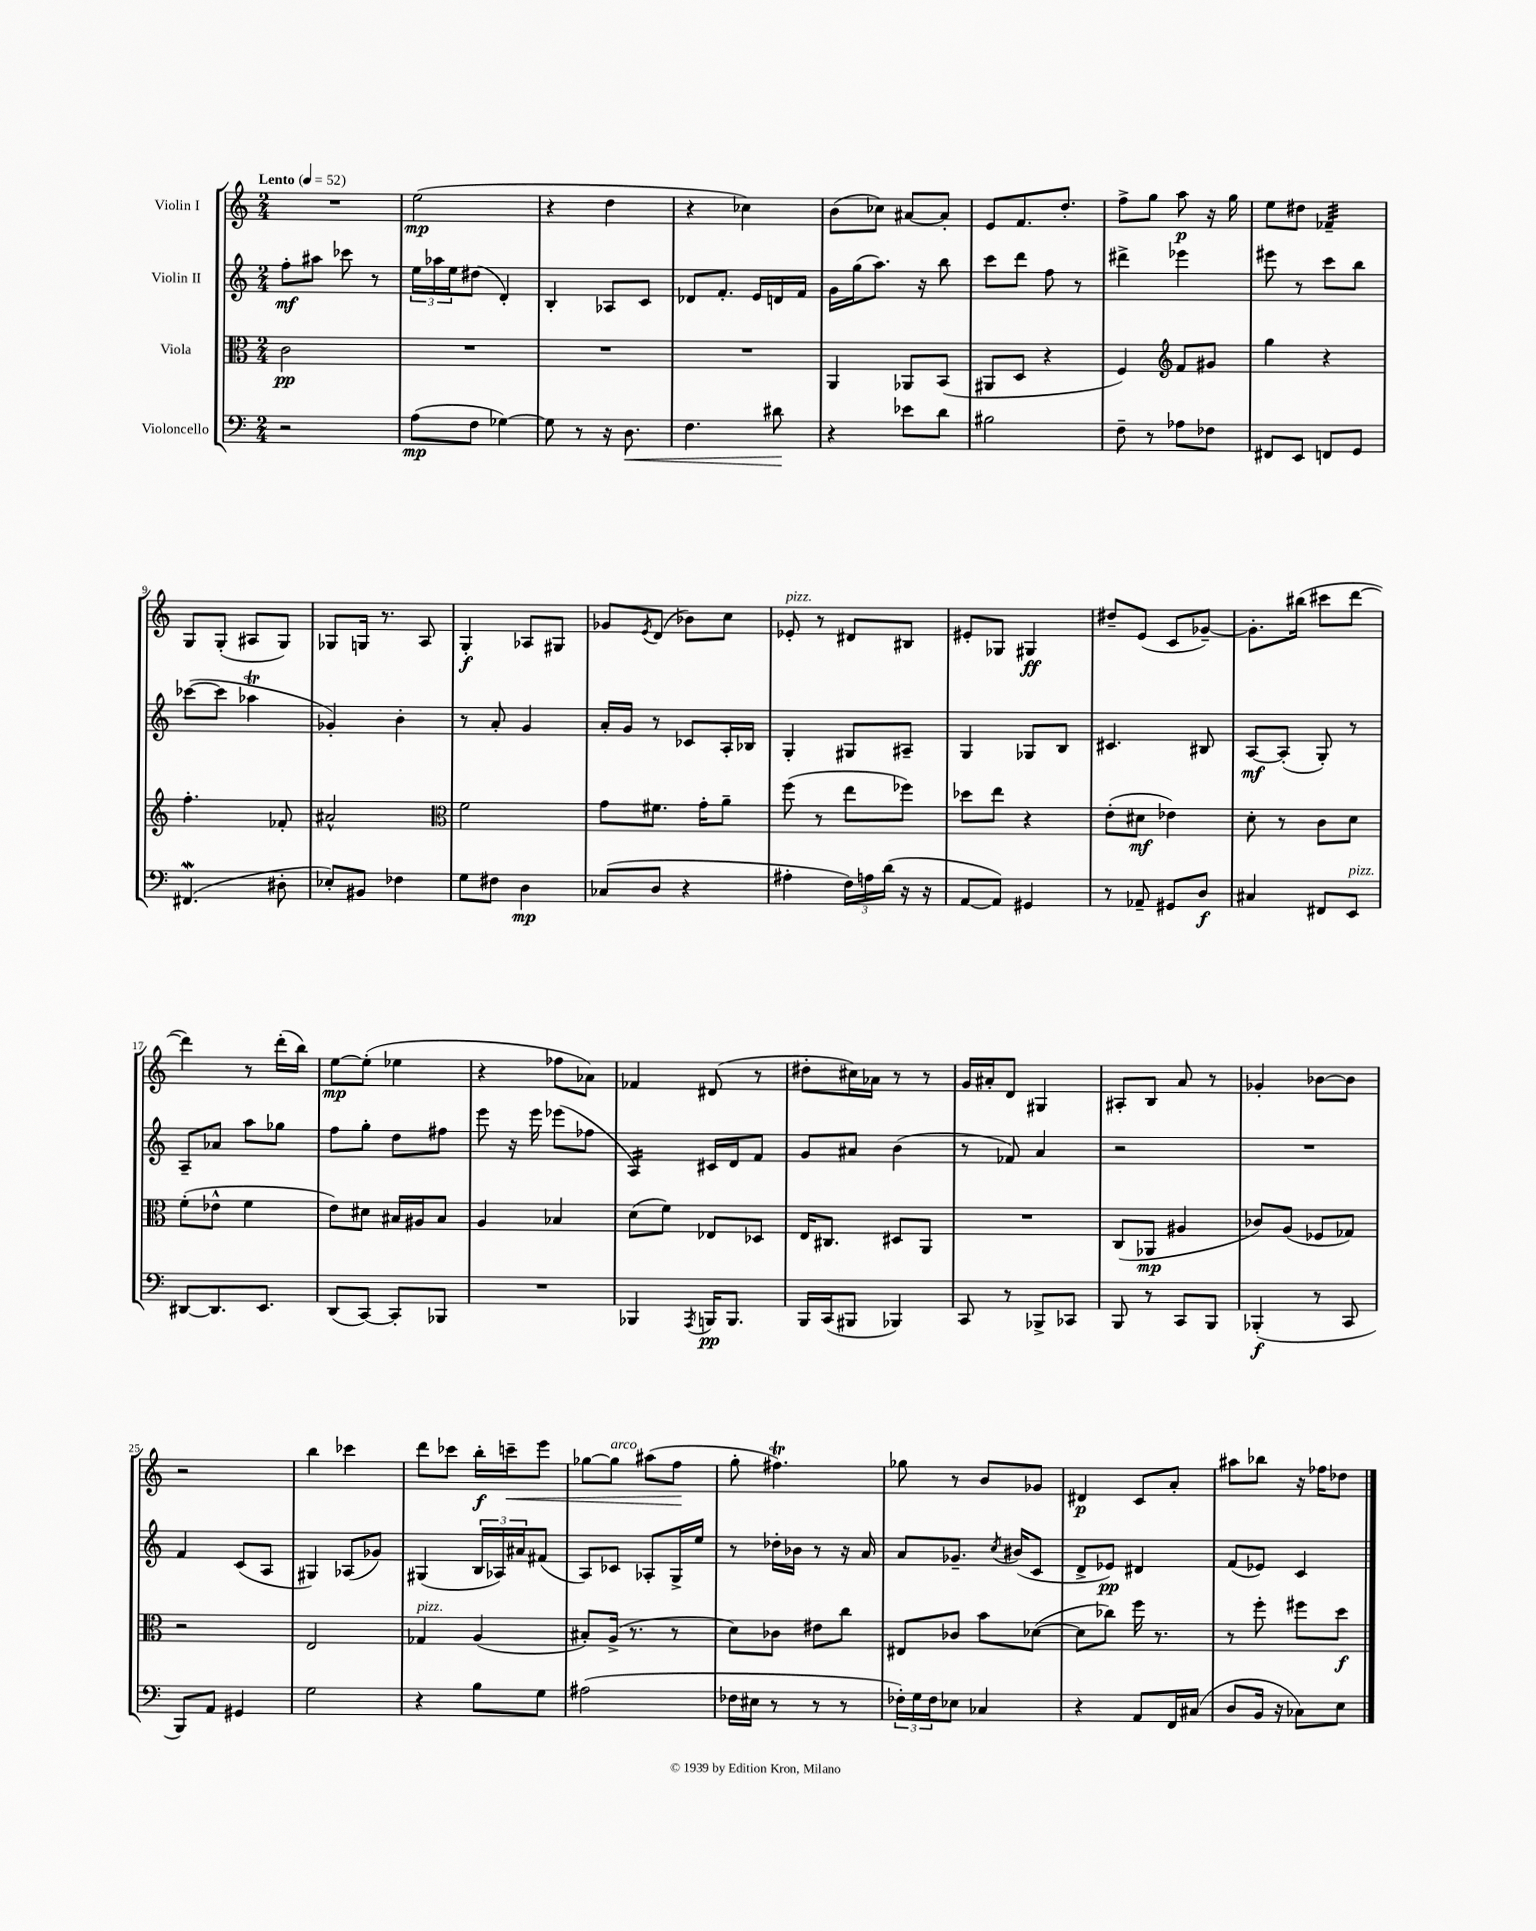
<<
\new StaffGroup <<
\new Staff = "s0" \with { instrumentName = "Violin I" } {
    \clef treble \key c \major \numericTimeSignature \time 2/4 \tempo "Lento" 4 = 52
    R2 |
    e''2\mp( |
    r4 d''4 |
    r4 ces''4) |
    b'8( ces''8) ais'8~ ais'8-. |
    e'8 f'8. d''8.-. |
    f''8-> g''8 a''8\p r16 g''16 |
    e''8 dis''8 fes'4:32-- |
    g8 g8-.( ais8 g8) |
    ges8 g16 r8. a8 |
    g4-.\f aes8 gis8 |
    ges'8 \acciaccatura { e'8 } d'8( bes'8) c''8 |
    ees'8-.^\markup { \italic "pizz." } r8 dis'8 bis8 |
    eis'8-. ges8 gis4\ff |
    dis''8-- e'8( c'8 ges'8~--) |
    ges'8.-. bis''16( cis'''8 d'''8~ |
    d'''4) r8 d'''16-.( b''16) |
    e''8~\mp e''8-.( ees''4 |
    r4 fes''8 aes'8) |
    fes'4 dis'8( r8 |
    dis''8-. cis''16) aes'16 r8 r8 |
    g'16 ais'16-. d'8 gis4 |
    ais8-. b8 a'8 r8 |
    ges'4-. bes'8~ bes'8 |
    r2 |
    b''4 ces'''4 |
    d'''8 ces'''8 b''16-.\f c'''16--\< e'''8 |
    ges''8~ ges''8^\markup { \italic "arco" } ais''8( f''8\! |
    g''8-. fis''4.\trill) |
    ges''8 r8 b'8 ges'8 |
    dis'4\p c'8 a'8-. |
    ais''8 bes''8 r16 fes''16 des''8 \bar "|." |
}
\new Staff = "s1" \with { instrumentName = "Violin II" } {
    \clef treble \key c \major \numericTimeSignature \time 2/4
    f''8-.\mf ais''8 ces'''8 r8 |
    \tuplet 3/2 { e''16 aes''16 e''16 } dis''8( d'4-.) |
    b4-. aes8 c'8 |
    des'8 f'8.-. e'16 d'16 f'16 |
    g'16 g''16( a''8.) r16 b''8 |
    c'''8 d'''8 f''8 r8 |
    dis'''4-> ees'''4 |
    eis'''8 r8 c'''8 b''8 |
    ces'''8~( ces'''8 aes''4\trill |
    ges'4-.) b'4-. |
    r8 a'8-. g'4 |
    a'16-. g'16 r8 ces'8 a16-. bes16 |
    g4-. gis8 ais8-- |
    g4 ges8 b8 |
    cis'4. bis8 |
    a8~\mf a8-.( g8-.) r8 |
    a8-- aes'8 a''8 ges''8 |
    f''8 g''8-. d''8 fis''8 |
    e'''8 r16 e'''16 ees'''8( fes''8 |
    a4:16) cis'16 d'16 f'8 |
    g'8 ais'8 b'4( |
    r8 fes'8) a'4 |
    r2 |
    R2 |
    f'4 c'8( a8 |
    gis4) aes8( ges'8) |
    gis4( \tuplet 3/2 { b16 aes16) ais'16 } fis'8( |
    a8) ces'8 aes8-. g16-> e''16 |
    r8 des''16-. bes'16 r8 r16 a'16 |
    a'8 ges'8.-- \acciaccatura { c''8 } bis'16( c'8 |
    d'8-> ees'8\pp) dis'4 |
    f'8( ees'8) c'4 \bar "|." |
}
\new Staff = "s2" \with { instrumentName = "Viola" } {
    \clef alto \key c \major \numericTimeSignature \time 2/4
    c'2\pp |
    R2 |
    R2 |
    R2 |
    a,4 aes,8 b,8( |
    ais,8 d8 r4 |
    f4) \clef treble f'8 gis'8 |
    g''4 r4 |
    f''4.-. fes'8-. |
    ais'2-^ |
    \clef alto f'2 |
    g'8 fis'8. g'16-. a'8-- |
    f''8( r8 e''8 fes''8) |
    des''8 e''8 r4 |
    e'8-.( dis'8\mf ees'4) |
    d'8-. r8 c'8 d'8 |
    f'8-.( ees'8-^ f'4 |
    e'8) dis'8 bis16 ais16 bis8 |
    a4 bes4 |
    d'8( f'8) ees8 des8 |
    e16 cis8. dis8 a,8 |
    R2 |
    c8( aes,8\mp ais4 |
    ces'8) a8( fes8 ges8) |
    r2 |
    e2 |
    ges4^\markup { \italic "pizz." } a4( |
    bis8-.) a16->( r8. r8 |
    d'8) ces'8 eis'8 c''8 |
    eis8 ces'8 b'8 des'8~( |
    des'8 ces''8) f''16 r8. |
    r8 f''8-. fis''8 d''8\f \bar "|." |
}
\new Staff = "s3" \with { instrumentName = "Violoncello" } {
    \clef bass \key c \major \numericTimeSignature \time 2/4
    r2 |
    a8\mp( f8 ges4~) |
    ges8 r8 r16 d8.\< |
    f4. dis'8\! |
    r4 ees'8 d'8 |
    bis2 |
    f8-- r8 aes8 fes8 |
    fis,8 e,8 f,8 g,8 |
    fis,4.\mordent( dis8-. |
    ees8-.) bis,8 fes4 |
    g8 fis8 d4\mp |
    ces8( d8 r4 |
    ais4-. \tuplet 3/2 { f16) a16 d'16( } r16 r16 |
    a,8~ a,8) gis,4 |
    r8 aes,8-- gis,8 d8\f |
    cis4 fis,8 e,8^\markup { \italic "pizz." } |
    dis,8~ dis,8. e,8. |
    d,8( c,8~) c,8-. bes,,8 |
    R2 |
    bes,,4 \acciaccatura { a,,8 } b,,16\pp b,,8. |
    b,,16 c,16( bis,,8 bes,,4) |
    c,8 r8 bes,,8-> ces,8 |
    b,,8 r8 c,8 b,,8 |
    bes,,4-.\f( r8 c,8 |
    b,,8) a,8 gis,4 |
    g2 |
    r4 b8 g8 |
    ais2( |
    fes16 eis16 r8 r8 r8 |
    \tuplet 3/2 { fes16-.) g16 fes16 } ees8 ces4 |
    r4 a,8 f,16 cis16( |
    d8 b,16 r16 ces8) e8 \bar "|." |
}
>>
>>
